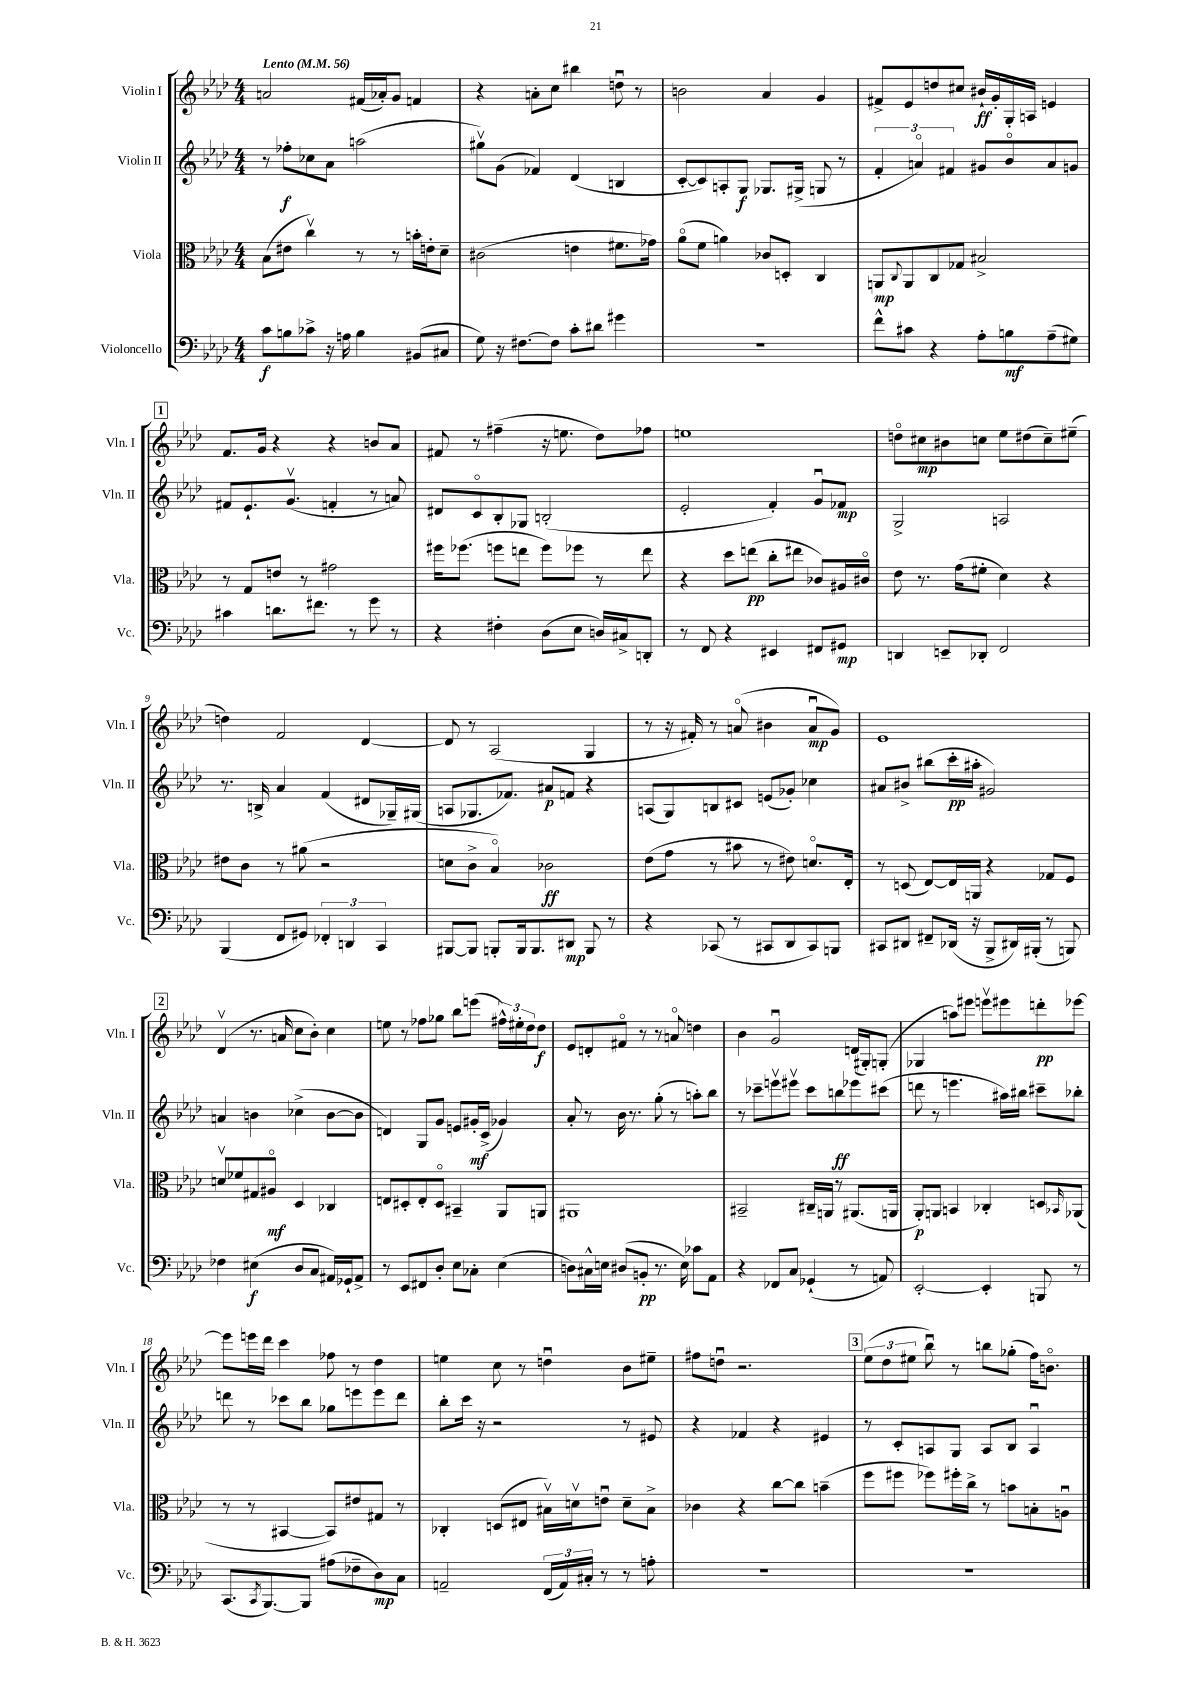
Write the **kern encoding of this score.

**kern	**kern	**kern	**kern
*staff4	*staff3	*staff2	*staff1
*clefF4	*clefC3	*clefG2	*clefG2
*k[b-e-a-d-]	*k[b-e-a-d-]	*k[b-e-a-d-]	*k[b-e-a-d-]
*M4/4	*M4/4	*M4/4	*M4/4
*MM56	*MM56	*MM56	*MM56
8c	(8B-	8r	2a
8B	8e#	8ff-'	.
8c-^	4ccv)	8cc-	.
16r	.	8a-	.
16A	.	.	.
4B	8r	(2aa	(16f#
.	.	.	16a-')
.	8r	.	8g
(8BB#	16b'	.	4f
.	16e'	.	.
8C#	8d-~	.	.
=	=	=	=
8G)	(2c#	8gg#v)	4r
16r	.	(8g	.
[8.F#	.	.	.
.	.	4f-)	8a'
8F#]	.	.	8cc
8c'	4e	(4d-	4bb#
8d#	.	.	.
4g#	8.f#	4B	8ddu
.	.	.	8r
.	16g-)	.	.
=	=	=	=
1r	(8a-o	[8c'	2b
.	8f	8c])	.
.	4a)	8A'	.
.	.	8G	.
.	8c-	8.G-	4a-
.	8D'	.	.
.	.	(16G#^	.
.	4C	8G	4g
.	.	8r	.
=	=	=	=
8f^^	8AA	6f'	8f#^
.	8qqC	.	.
8c#	8AA	.	8e-
.	.	6ao)	.
4r	8C	.	8dd
.	.	6f#	.
.	8G-	.	8cc#
8A-'	2B#^	8g#	16b#`
.	.	.	16g'
8B	.	8b-o	16G'
.	.	.	16A
(8A-~	.	8a	4e
8G#)	.	8g	.
=	=	=	=
4c#	8r	8f#	8.f
.	8G	8.e-`	.
.	.	.	16g
8.d	8e	.	4r
.	.	(8.gv	.
.	8r	.	.
8.f#	.	.	.
.	2g#	4f'	4r
8r	.	.	.
8g	.	8r	8b
8r	.	8a)	8a-
=	=	=	=
4r	16ff#	8d#	8f#
.	(8.ff-	.	.
.	.	8co	8r
4F#'	8ff	8B-'	(4ff#~
.	8ee	8G-	.
(8D-	8ff)	(2B'	16r
.	.	.	8.ee
8E-	8ff-	.	.
16D)	8r	.	8dd-)
16C#^	.	.	.
8DD'	8ee	.	8ff-
=	=	=	=
8r	4r	2e-'	1ee
8FF	.	.	.
4r	8dd-	.	.
.	(8ee	.	.
4EE#	8cc'	4f')	.
.	8ee#	.	.
8FF#	8c-)	8gu	.
8GG#	16A#	8f-	.
.	16c#o	.	.
=	=	=	=
4DD	8e-	2G^	8ddo
.	8.r	.	8cc#
8EE~	.	.	8b#
.	(16g	.	.
8DD-'	8f#'	.	8cc
2FF	4d-)	2A	8ee-
.	.	.	(8dd#
.	4r	.	8cc~)
.	.	.	(8ee#~
=	=	=	=
(4BBB-	8e#	8.r	4dd)
.	8c	.	.
.	.	16B^	.
8FF	8r	4a-	2f
8GG#)	(8a#	.	.
6FF-'	2r	(4f	.
6DD	.	.	.
.	.	8d#	[4d-
6CC	.	.	.
.	.	16G-~)	.
.	.	(16G#	.
=	=	=	=
[8BBB#	8d	8A	8d-]
8BBB#]	8c^	8.G-	8r
8BBB'	4B-o)	.	(2A-
.	.	8.f-)	.
16BBB	.	.	.
8.BBB	.	.	.
.	2c-	8a#	.
8DD#	.	8f	.
8BBB	.	4r	4G
8r	.	.	.
=	=	=	=
4r	(8e-	(8A	8r
.	8g	8G)	16r
.	.	.	16f#')
(8CC-	8r	8B	8r
8r	8b#	8c#	(8ao
8CC#	8r	(8e	4b#
8DD-	8e#)	8g-')	.
8CC#)	8.do	4cc-	8au
8BBB	.	.	8g)
.	16E-'	.	.
=	=	=	=
8CC#	8r	8a#	1e-
8DD#	(8D	8b#^	.
8FF#~	[8E-)	(8bb#	.
(16DD-	16E-]	16ccc'	.
16r	16AA	16aa#'	.
8BBB-^	4r	2g#)	.
16DD#)	.	.	.
(16BBB#'	.	.	.
8r	8G-	.	.
8BBB)	8F	.	.
=	=	=	=
4F-	8dv	4a	(4d-v
.	8f-	.	.
(4E#	8G#	4b	8.r
.	8A#o	.	.
.	.	.	16a
8D-	4D-	(4cc-^	8cc
8C	.	.	8b-')
16AA#)	4C-	[8b	4cc
16GG-`	.	.	.
8AA#^	.	8b]	.
=	=	=	=
8r	8E	4d)	8ee
8EE-	8D#'	.	8r
8FF#	8E'	8G	8ff-
8D-'	8D#o	8g	8gg-
8E-	4BB#~	8e	8bb-
8C-'	.	16g#'	(8eee
.	.	(16c^	.
(4E-	8AA-	4g-)	24ff#^^)
.	.	.	24ee#'
.	.	.	24dd-
.	8AA	.	8dd-
=	=	=	=
8D)	1AA#	8a-'	8e-
16C#^^	.	8r	8d'
16E	.	.	.
(8D#	.	16b-	8f#o
.	.	8.r	.
8BB'	.	.	8r
8.r	.	(8gg'	8r
.	.	8r	8ao
16E)	.	.	.
8c-	.	8aa')	4dd
8AA-	.	8bb-	.
=	=	=	=
4r	2BB#~	8r	4b-
.	.	8ccc-~	.
8FF-	.	8eeev	2gu
8C	.	8eee#v	.
(4GG-`	16C#~	8ccc-	.
.	16AA	.	.
.	8r	8bb	.
8r	(8.AA#	8eee-	(16d
.	.	.	16G#')
8AA)	.	(8ccc#	(8G'
.	16AA	.	.
=	=	=	=
[2EE-'	8AA-')	8ddd	4G-
.	8AA	8r	.
.	4BB	4.eee	8aa)
.	.	.	8eee#
4EE-']	4C-'	.	8eeev
.	.	16aa#)	8eee#
.	.	16bb#	.
8BBB	8D	8ccc#~	8ddd'
.	16qqBB-	.	.
8r	(8AA-	8bb-'	[8eee-
=	=	=	=
(8.CC	8r	8ddd	8eee-]
.	8r	8r	16eee
8qCC	.	.	.
[8.BBB-)	.	.	16ddd-
.	[4BB#	8ccc-	4ccc
8BBB-]	.	8bb-	.
(8A#	8BB#])	8gg-	8ff-
8F-~	8e#	8eee	8r
8D-)	8G#	8eee	4dd-
8C	8r	8ddd	.
=	=	=	=
2AA~	4C-'	8bb-'	4ee
.	.	16ccc	.
.	.	16r	.
.	(8D	2r	8cc
.	8E#	.	8r
(24FF	16B#v)	.	4ddu
24AA)	.	.	.
.	16dv	.	.
24C#'	.	.	.
8r	8eu	.	.
8r	8d~	8r	8b-
8A'	8B#^	8e#	8ee#~
=	=	=	=
1r	4c-	4r	8ff#
.	.	.	8ddu
.	4r	4f-	2.r
.	[8cc	4r	.
.	8cc]	.	.
.	(4b~	4e#	.
=	=	=	=
1r	8ff	8r	(12ee-
.	.	.	12dd-
.	8ff#	8c'	.
.	.	.	12ee#
.	8ff-)	8A	8bb-u)
.	16ff#'	8G	8r
.	16cc^	.	.
.	8r	8A	8bb
.	8b	8B-	(8gg-'
.	8B'	4Au	16ff)
.	.	.	8.bo
.	8Au	.	.
==	==	==	==
*-	*-	*-	*-
